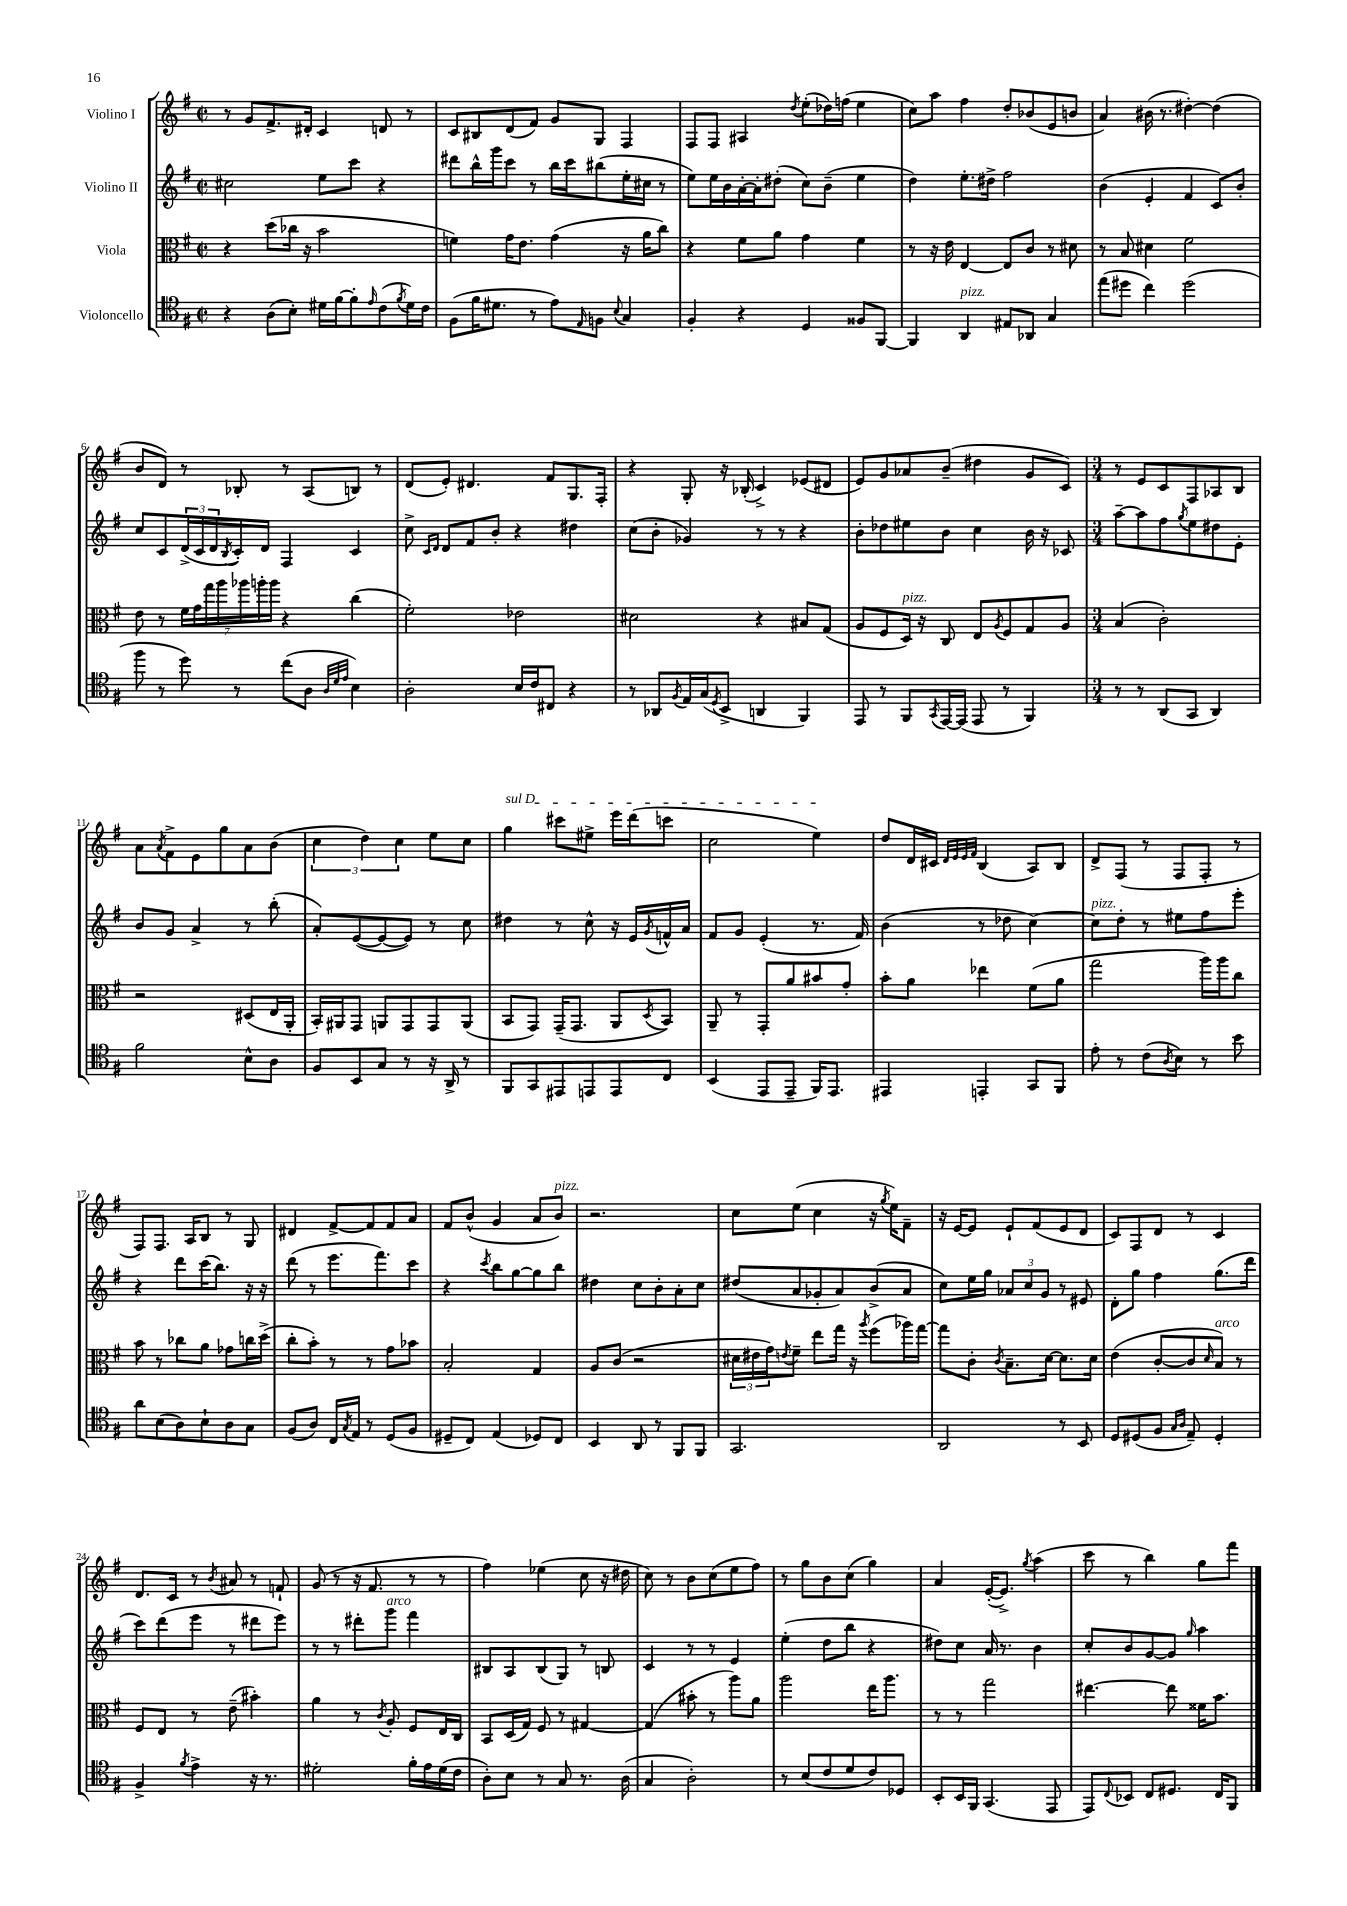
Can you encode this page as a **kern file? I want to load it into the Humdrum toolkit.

**kern	**kern	**kern	**kern
*staff4	*staff3	*staff2	*staff1
*clefC4	*clefC3	*clefG2	*clefG2
*k[f#]	*k[f#]	*k[f#]	*k[f#]
*M2/2	*M2/2	*M2/2	*M2/2
*met(c|)	*met(c|)	*met(c|)	*met(c|)
4r	4r	2cc#	8r
.	.	.	8g
(8A	(8dd	.	8.f#^
8B')	16cc-	.	.
.	16r	.	16d#'
16d#	2b	8ee	4c
[16f#	.	.	.
8f#']	.	8ccc	.
16qqe	.	.	.
(8c	.	4r	8d
8qf#	.	.	.
16d#)	.	.	8r
16c	.	.	.
=	=	=	=
(8F#	4f)	8ddd#	8c
16f#	.	16bb^^	8B#
8.d#	.	16ggg	.
.	16g	8ccc	(8d
.	8.e	.	.
8r	.	8r	8f#)
8e)	(4g	16bb	8g
.	.	16ccc	.
16qqE	.	.	.
8F	.	(8bb#	8G
8qqB	.	.	.
4G	16r	16ee'	4F#
.	16a	16cc#	.
.	8cc)	8r	.
=	=	=	=
4F#'	4r	8ee)	8F#
.	.	16ee	8F#
.	.	16b	.
4r	8f#	[16a'	4A#
.	.	16a']	.
.	8a	(8dd#'	.
.	.	.	8qdd
4D	4g	8cc)	(8ee'
.	.	(8b~	16dd-)
.	.	.	(16ff
8F##	4f#	4ee	4ee
[8FF#	.	.	.
=	=	=	=
4FF#]	8r	4dd)	8cc)
.	16r	.	8aa
.	16e	.	.
4AA	[4E	8.ee'	4ff#
.	.	16dd#^	.
8E#	8E]	2ff#	8dd'
8AA-	8c	.	(8b-
4G	8r	.	8e
.	8d#	.	8b
=	=	=	=
(8ee	8r	(4b	4a)
8dd#	8B	.	.
4cc)	4d#	4e'	(16b#
.	.	.	8.r
(2dd#	2f#	4f#	[4dd#')
.	.	8c)	(4dd#]
.	.	8b'	.
=	=	=	=
8ff#	8e	8cc	8b
8r	8r	8c	8d)
8dd)	28f#	(24d^	8r
.	28g	.	.
.	.	24c	.
.	28gg	.	.
.	.	24d	.
.	28aa	.	.
.	.	8qB	.
8r	.	16c')	8B-'
.	28aa-	.	.
.	28aa'	.	.
.	.	16d	.
.	28aa	.	.
(8cc	4r	4F#	8r
8A	.	.	(8A
32qqA	.	.	.
32qqd	.	.	.
32qqe	.	.	.
4B)	(4cc	4c	8B)
.	.	.	8r
=	=	=	=
2A'	2f#')	8cc^	(8d
.	.	16qqc	.
.	.	16qqd	.
.	.	8d	8e')
.	.	8f#	4.d#
.	.	8b'	.
16B	2e-	4r	.
16c	.	.	.
8C#	.	.	8f#
4r	.	4dd#	8.G
.	.	.	16F#'
=	=	=	=
8r	2d#	(8cc	4r
8AA-	.	8b'	.
8qF#	.	.	.
16E	.	4g-)	8G'
(16G	.	.	.
8qD	.	.	.
8BB^	.	.	16r
.	.	.	(16B-'
4AA	4r	8r	4c^)
.	.	8r	.
4FF#)	8B#	4r	(8e-
.	(8G	.	8d#
=	=	=	=
8EE	8A	8b'	8e)
8r	8F#	8dd-	8g
8FF#	16D)	8ee#	8a-
.	16r	.	.
8qGG	.	.	.
[16EE	8C	8b	(8b~
(16EE]	.	.	.
8EE	8E	4cc	4dd#
.	8qA	.	.
8r	8F#	.	.
4FF#)	8G	16b	8g
.	.	16r	.
.	8A	8c-	8c)
=	=	=	=
*M3/4	*M3/4	*M3/4	*M3/4
8r	(4B	[8aa~	8r
8r	.	8aa]	8e
(8AA	2c')	8ff#	8c
.	.	8qgg	.
8GG	.	8ee	8F#
4AA)	.	8dd#	8A-
.	.	8e'	8B
=	=	=	=
2f#	2r	8b	8a
.	.	.	8qa
.	.	8g	8f#^
.	.	4a^	8e
.	.	.	8gg
8B^^	(8D#	8r	8a
8A	16E	(8bb'	(8b
.	16AA'	.	.
=	=	=	=
8F#	16BB')	8a')	6cc
.	16AA#	.	.
8BB	8GG	([8e	.
.	.	.	6dd)
8G	8AA	8e_	.
.	.	.	6cc
8r	8GG	8e])	.
16r	8GG	8r	8ee
16AA^	.	.	.
8r	(8AA	8cc	8cc
=	=	=	=
8FF#	8BB	4dd#	4gg
8GG	8GG)	.	.
8EE#	(16GG~	8r	8ccc#
.	8.GG	.	.
8EE	.	8cc^^	8ee#^
8EE	8AA	16r	16eee
.	.	16e	(16ddd
.	8qD	8qg	.
8C	8BB)	16f^^	8ccc
.	.	16a	.
=	=	=	=
(4BB	8AA~	8f#	2cc
.	8r	8g	.
8EE	8GG'	(4e'	.
8EE~	8a	.	.
16FF#)	8b#	8.r	4ee)
8.EE	.	.	.
.	8g'	.	.
.	.	16f#)	.
=	=	=	=
4EE#	8b'	(4b	8dd
.	8a	.	16d
.	.	.	16c#
.	.	.	32qqd
.	.	.	32qqe
.	.	.	32qqe
.	.	.	32qqf#
4EE'	4ee-	8r	(4B
.	.	8dd-	.
8GG	(8f#	[4cc)	8A)
8FF#	8a	.	8B
=	=	=	=
8e'	2gg	8cc]	8d^
8r	.	8dd'	(8F#
(8c	.	8r	8r
8qA	.	.	.
8B)	.	8ee#	8F#
8r	16aa)	8ff#	8F#'
.	16aa	.	.
8b	8cc	8eee'	8r
=	=	=	=
8a	8b	4r	8F#)
(8B	8r	.	8.F#
8A)	8cc-	8ddd	.
.	.	.	16A
8B`	8a	(16ccc	8B
.	.	8.bb)	.
8A	8g-	.	8r
8G	16cc	16r	8G
.	(16dd^	16r	.
=	=	=	=
(8F#	8cc'	(8ddd	4d#
8A)	8b')	8r	.
16C	8r	8.eee	[8f#^
8qG	.	.	.
16E	.	.	.
8r	8r	.	8f#]
.	.	8.fff#)	.
(8D	8g	.	8f#
8F#	8b-	8ccc	8a
=	=	=	=
8D#~	2B'	4r	8f#
8C)	.	.	(8b^^
.	.	8qccc	.
(4E	.	8bb	4g
.	.	[8gg	.
8D-)	4G	8gg]	8a
8C	.	8bb	8b)
=	=	=	=
4BB	8A	4dd#	2.r
.	(8c	.	.
8AA	2r	8cc	.
8r	.	8b'	.
8FF#	.	8a'	.
8FF#	.	8cc	.
=	=	=	=
2.GG	24d#	(8dd#	8cc
.	24e#	.	.
.	24g)	.	.
.	8qe	.	.
.	8f#~	8a	(8ee
.	8ee	8g-'	4cc
.	16gg	8a)	.
.	16r	.	.
.	8qaa	.	.
.	(8ff#	(8b^	16r
.	.	.	8qgg
.	.	.	16ee)
.	16aa-)	8a	8f#~
.	[16gg	.	.
=	=	=	=
2AA	8gg]	8cc)	16r
.	.	.	[16e
.	8c'	16ee	8e]
.	.	16gg	.
.	8qc	.	.
.	8.B~	12a-	8e`
.	.	12cc	.
.	.	.	(8f#
.	.	12g	.
.	[16d	.	.
8r	8.d]	8r	8e
8BB	.	8e#	8d
.	16d	.	.
=	=	=	=
8D	(4e	8d'	8c)
(8D#	.	8gg	8F#
8F#	[8c'	4ff#	8d
16qqG	.	.	.
16qqA	.	.	.
8E~)	8c]	.	8r
.	16qqd	.	.
4D#'	8B)	(8.gg	4c
.	8r	.	.
.	.	16ddd	.
=	=	=	=
4F#^	8F#	8ccc)	8.d
.	8E	(8ddd	.
.	.	.	16c
8qf#	.	.	.
4e^	8r	8eee	8r
.	.	.	8qb
.	(8e~	8r	8a#
16r	4b#')	8ddd#	8r
8.r	.	.	.
.	.	8eee)	8f`
=	=	=	=
2d#'	4a	8r	(8g
.	.	8r	8r
.	8r	8ddd#'	16r
.	.	.	8.f#
.	8qc	.	.
.	8A'	8ggg	.
16f#'	8F#	4fff#	8r
16e	.	.	.
(16d#	16E	.	8r
16c	16C	.	.
=	=	=	=
8A')	8BB	8B#	4ff#)
8B	(16D	8A	.
.	16G)	.	.
8r	8F#	(8B#	(4ee-
8G	8r	8G)	.
8.r	[4G#	8r	8cc
.	.	8B	16r
(16A	.	.	16dd#
=	=	=	=
4G	(4G#]	4c	8cc)
.	.	.	8r
2A')	8b#'	8r	8b
.	8r	8r	(8cc
.	8aa)	4e	8ee
.	8a	.	8ff#)
=	=	=	=
8r	2aa	(4ee'	8r
(8B	.	.	8gg
8c	.	8dd	8b
8d	.	8bb	(8cc
8c)	16ee	4r	4gg)
.	8.aa	.	.
8D-	.	.	.
=	=	=	=
8BB'	8r	8dd#)	4a
16BB	8r	8cc	.
16FF#	.	.	.
(4.GG	2gg	16a	([16e'
.	.	8.r	8.e^])
.	.	.	8qgg
.	.	4b	(4aa
8EE	.	.	.
=	=	=	=
8EE)	[4.ee#	8cc'	8ccc
8qqC	.	.	.
8BB-	.	8b	8r
8C	.	[8g	4bb)
8.D#	8ee#]	8g]	.
.	.	16qqgg	.
.	16f##	4aa	8gg
16C	8.b	.	.
8FF#	.	.	8fff#
==	==	==	==
*-	*-	*-	*-
